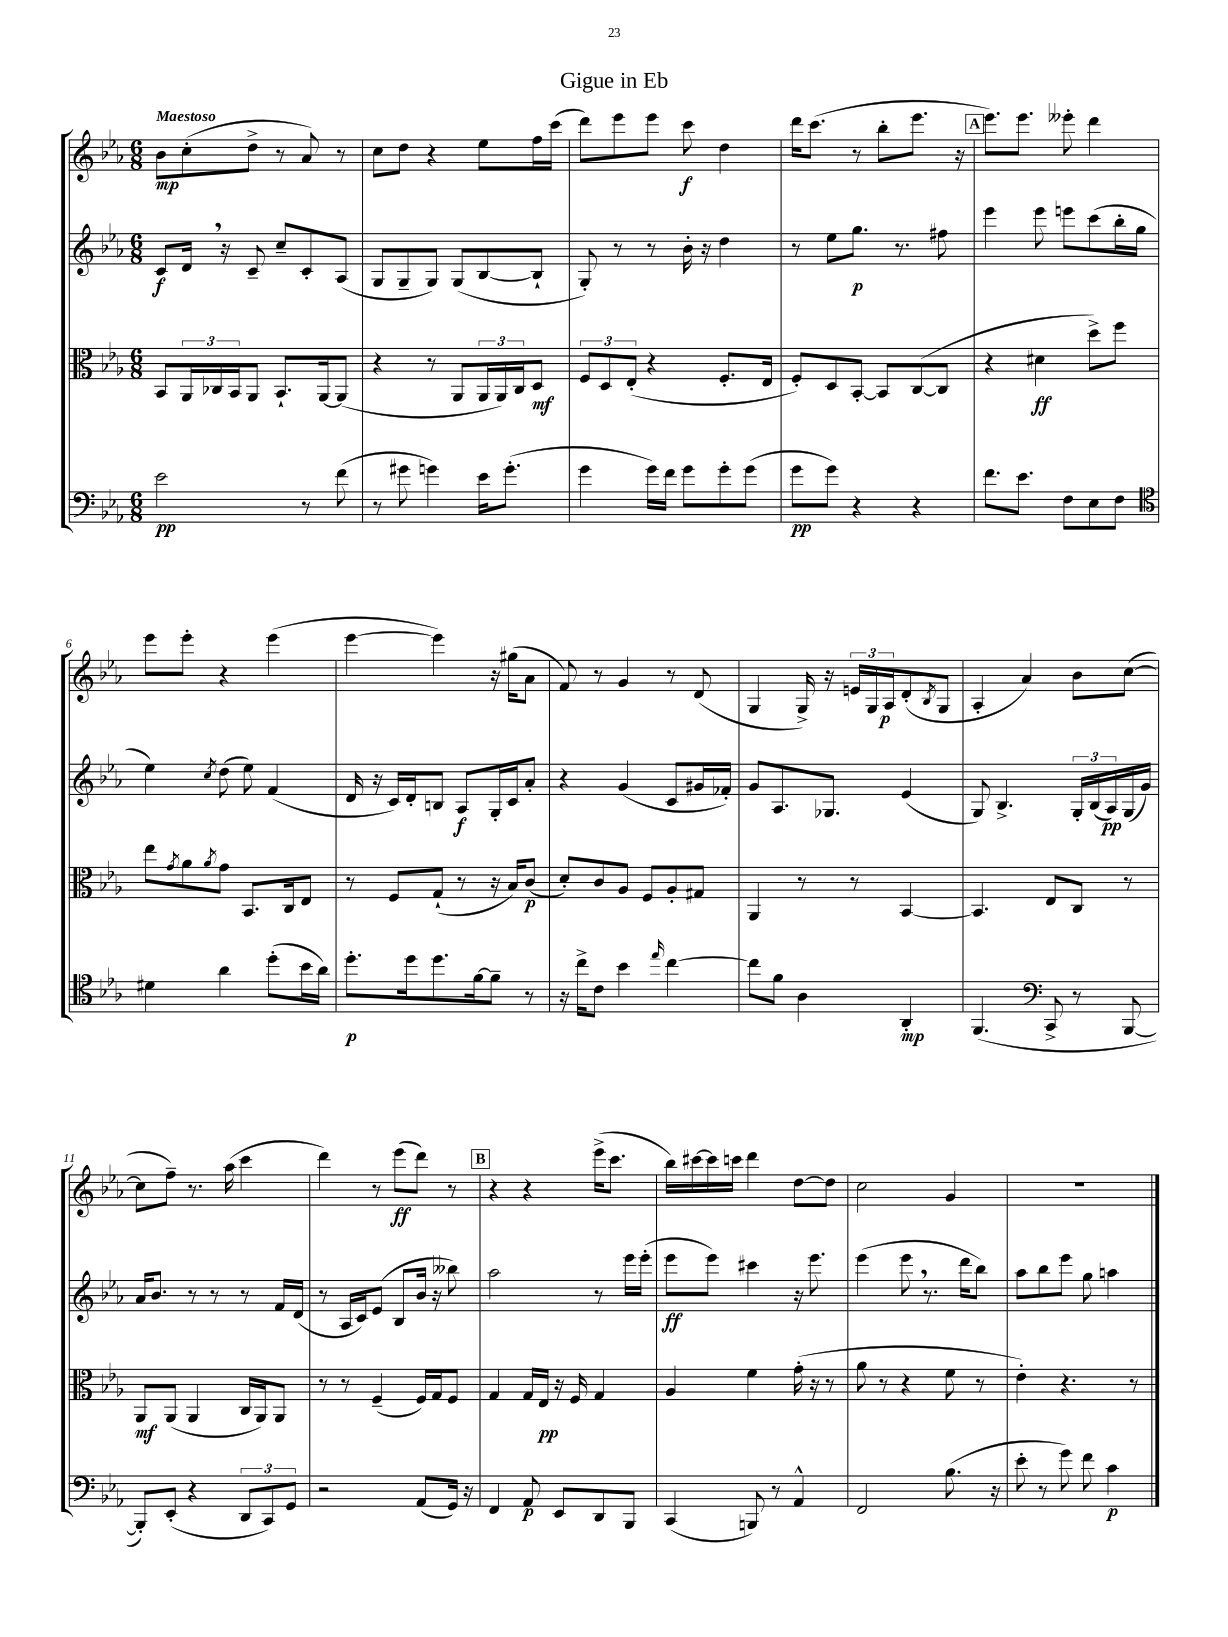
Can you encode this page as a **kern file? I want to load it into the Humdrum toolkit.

**kern	**kern	**kern	**kern
*staff4	*staff3	*staff2	*staff1
*clefF4	*clefC3	*clefG2	*clefG2
*k[b-e-a-]	*k[b-e-a-]	*k[b-e-a-]	*k[b-e-a-]
*M6/8	*M6/8	*M6/8	*M6/8
2e-\	8BB-/L	8c/L	8b-\L
.	24AA-/L	16d/Jk	(8cc'\
.	24C-/	.	.
.	.	16r	.
.	24BB-/J	.	.
.	8AA-/J	8c~/	8dd^\J
.	8.BB-`/L	8cc~/L	8r
8r	.	8c'/	8a-/)
.	[16AA-/k	.	.
(8f\	(8AA-/]J	(8A-/J	8r
=	=	=	=
8r	4r	8G/L	8cc\L
8g#\	.	8G~/	8dd\J
4g\)	8r	8G/J)	4r
.	8AA-/L	(8G/L	.
16e-\LK	24AA-/L	[8B-/	8ee-\L
.	24AA-/)	.	.
(8.g'\J	.	.	.
.	24C/J	.	.
.	8D/J	8B-`/]J	16ff\L
.	.	.	(16ccc\JJ
=	=	=	=
4g\	12F/L	8G'/)	8ddd\L)
.	12D/	.	.
.	.	8r	8eee-\
.	(12E-'/J	.	.
16g\LL)	4r	8r	8eee-\J
16f\JJ	.	.	.
8g\L	.	16b-'\	8ccc\
.	.	16r	.
8g'\	8.F'/L	4dd\	4dd\
(8g\J	.	.	.
.	16E-/Jk	.	.
=	=	=	=
8g\L	8F'/L)	8r	16ddd\LK
.	.	.	(8.ccc\J
8g\J)	8D/	8ee-\L	.
4r	[8BB-'/J	8.gg\J	8r
.	8BB-/]L	.	8bb-'\L
.	.	8.r	.
4r	([8C/	.	8.eee-\J
.	8C/]J	8ff#\	.
.	.	.	16r
=	=	=	=
8.f\L	4r	4eee-\	8.eee-\L)
8.e-\J	.	.	8.eee-\J
.	4d#\	8eee-\	.
8F\L	.	8eee\L	8eee--'\
8E-\	8dd^\L)	(8ccc\	4ddd\
8F\J	8ff\J	16bb-'\L	.
.	.	16gg\JJ	.
=	=	=	=
*clefC4	*	*	*
4d#\	8ee-\L	4ee-\)	8eee-\L
.	8qg/	.	.
.	8a-\	.	8eee-'\J
.	8qa-/	8qcc/	.
4a-\	8g\J	(8dd\	4r
.	8.BB-/L	8ee-\)	.
(8dd'\L	.	(4f/	(4eee-\
.	16C/k	.	.
16b-\L	8E-/J	.	.
16a-\JJ)	.	.	.
=	=	=	=
8.dd'\L	8r	16d/	[4eee-\
.	.	16r	.
.	8F/L	16c/LL)	.
16dd\k	.	16d'/J	.
8.dd\	(8G`/J	8B/J	4eee-\])
.	8r	8A-/L	.
[16f\k	.	.	.
8f~\]J	16r	16G'/L	16r
.	16B-/LK)	16c/J	(16gg#\LK
8r	(8c/J	8a-'/J	8a-\J
=	=	=	=
16r	8d'/L)	4r	8f/)
16cc^\LK	.	.	.
8c\J	8c/	.	8r
4b-\	8A-/J	(4g/	4g/
.	8F/L	.	.
16qqee-/	.	.	.
[4cc\	8A-'/	8c/L	8r
.	8G#/J	16g#/L	(8d/
.	.	16f-'/JJ)	.
=	=	=	=
8cc\]L	4AA-/	8g/L	4G/
8f\J	.	8.A-/	.
4A-\	8r	.	16G^/)
.	.	8.G-/J	16r
.	8r	.	24e/LL
.	.	.	24G/
.	.	.	24A-/J
4AA-'/	[4BB-/	(4e-/	(8d'/
.	.	.	8qB-/
.	.	.	8G/J
=	=	=	=
(4.FF/	4.BB-/]	8G/)	4A-'/
.	.	4.B-^/	.
.	.	.	4a-/)
*clefF4	*	*	*
8CC^/	8E-/L	.	.
8r	8C/J	24G'/LL	8b-\L
.	.	(24B-/	.
.	.	24A-/)	.
[8BBB-/	8r	(16G/	([8cc\J
.	.	16g/JJ)	.
=	=	=	=
8BBB-'/]L)	8AA-/L	16a-/LK	8cc\]L
.	.	8.b-/J	.
(8EE-'/J	(8AA-/J	.	8ff~\J)
4r	4AA-/	8r	8.r
.	.	8r	.
.	.	.	(16aa-\
12DD/L	16C/LL	8r	4ccc\
.	16AA-/J)	.	.
12CC/)	.	.	.
.	8AA-/J	16f/LL	.
12GG/J	.	.	.
.	.	(16d/JJ	.
=	=	=	=
2r	8r	8r	4ddd\)
.	8r	16A-/LL	.
.	.	16c/J)	.
.	(4F~/	(8e-/J	8r
.	.	8B-/L	(8eee-\L
(8AA-/L	16F/LL)	16b-/Jk	8ddd\J)
.	16G/J	16r	.
16GG/Jk)	8F/J	8bb--\)	8r
16r	.	.	.
=	=	=	=
4FF/	4G/	2aa-\	4r
8AA-/	16G/LL	.	4r
.	16E-/JJ	.	.
8EE-/L	16r	.	.
.	16F/	.	.
8DD/	4G/	8r	(16eee-^\LK
.	.	.	8.ccc\J
8BBB-/J	.	16eee-\LL	.
.	.	(16eee-'\JJ	.
=	=	=	=
(4CC/	4A-/	8eee-\L	16bb-\LL)
.	.	.	[16ccc#\
.	.	8eee-\J)	16ccc#\]
.	.	.	16ccc\JJ
8BBB/)	4f\	4ccc#\	4ddd\
8r	.	.	.
4AA-^^/	(16g'\	16r	[8dd\L
.	16r	8.eee-\	.
.	8r	.	8dd\]J
=	=	=	=
2FF/	8a-\	(4eee-\	2cc\
.	8r	.	.
.	4r	8eee-\	.
.	.	8.r	.
(8.B-\	8f\	.	4g/
.	.	16ddd\LK	.
.	8r	8bb-\J)	.
16r	.	.	.
=	=	=	=
8e-'\	4e-'\)	8aa-\L	2.r
8r	.	8bb-\	.
8g\)	4.r	8eee-\J	.
8f\	.	8gg\	.
4c\	.	4aa\	.
.	8r	.	.
==	==	==	==
*-	*-	*-	*-
